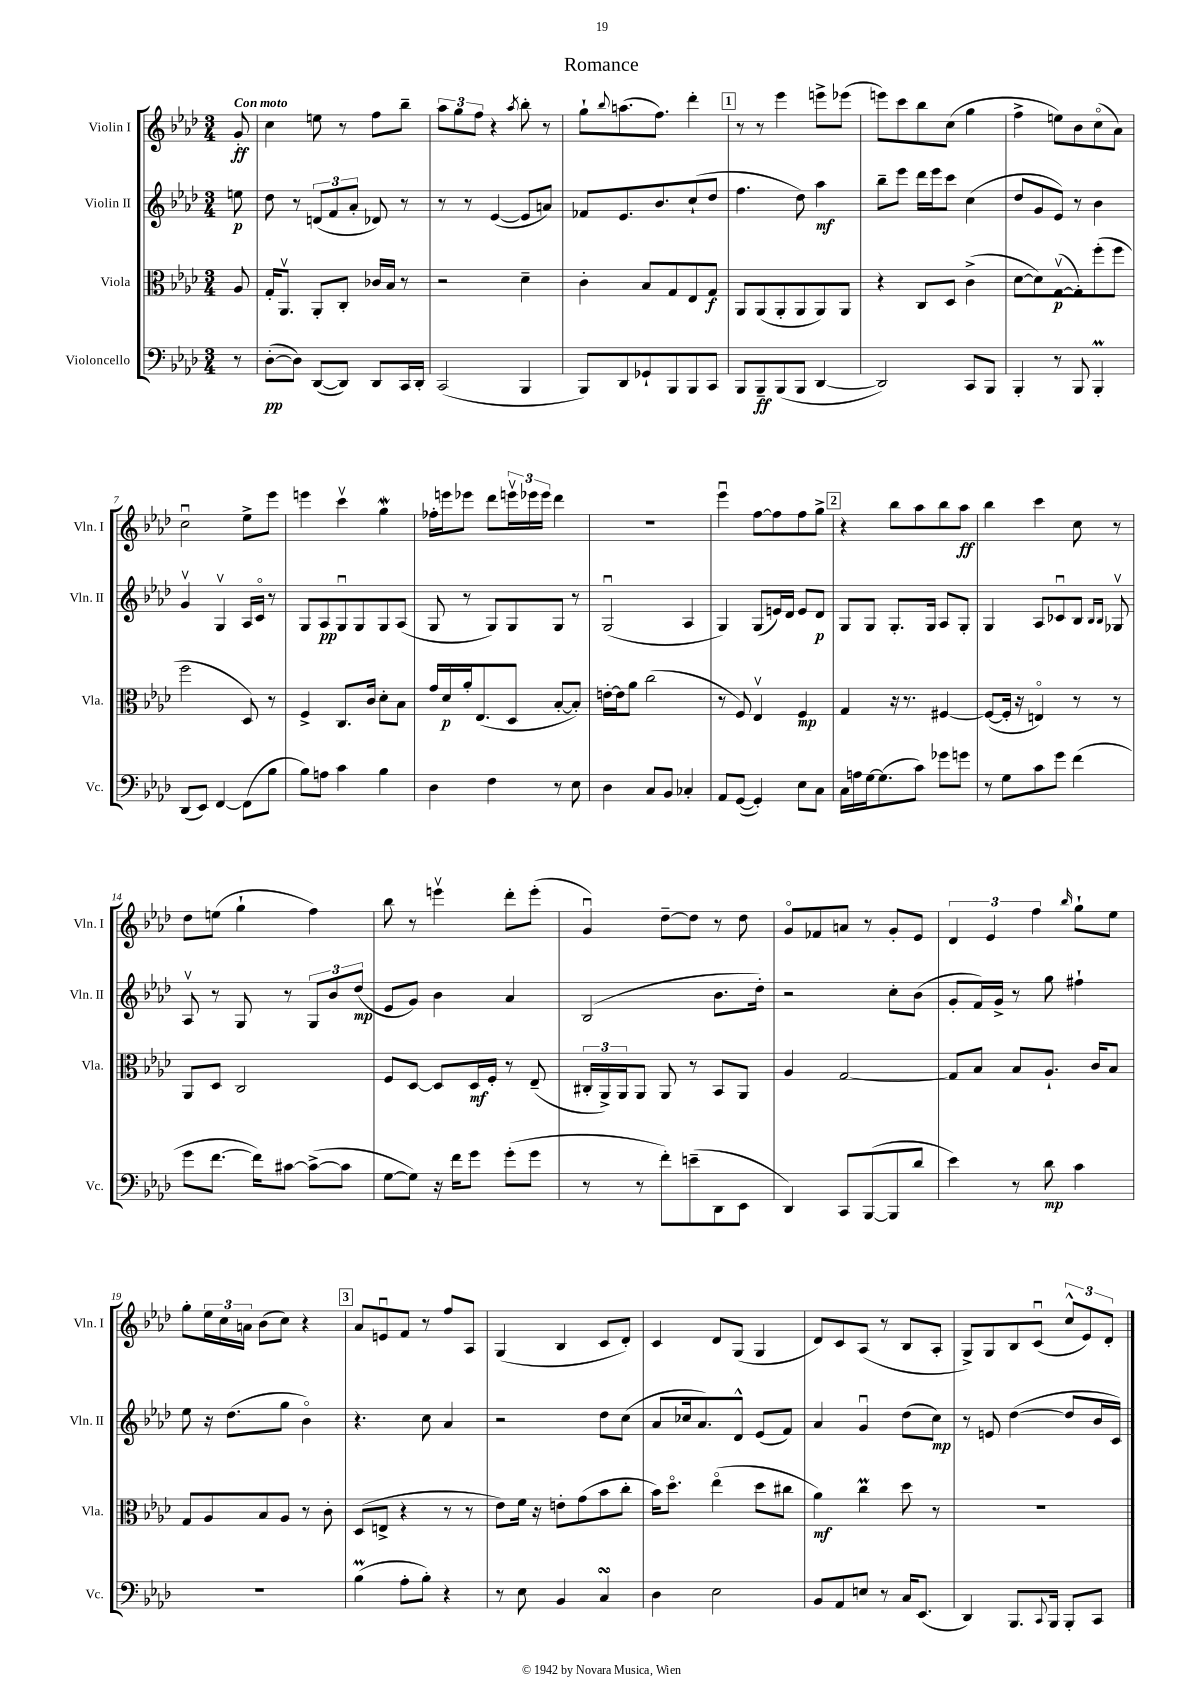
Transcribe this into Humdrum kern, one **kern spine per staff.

**kern	**dynam	**kern	**dynam	**kern	**dynam	**kern	**dynam
*part4	*part4	*part3	*part3	*part2	*part2	*part1	*part1
*staff4	*staff4	*staff3	*staff3	*staff2	*staff2	*staff1	*staff1
*I"Violoncello	*	*I"Viola	*	*I"Violin II	*	*I"Violin I	*
*I'Vc.	*	*I'Vla.	*	*I'Vln. II	*	*I'Vln. I	*
*clefF4	*	*clefC3	*	*clefG2	*	*clefG2	*
*k[b-e-a-d-]	*	*k[b-e-a-d-]	*	*k[b-e-a-d-]	*	*k[b-e-a-d-]	*
*M3/4	*	*M3/4	*	*M3/4	*	*M3/4	*
=	=	=	=	=	=	=	=
!	!	!	!	!	!	!LO:TX:a:B:t=Con moto	!
8r	.	8A-/	.	8een\	p	8g'/	ff
=1	=1	=1	=1	=1	=1	=1	=1
([8D-'\L	pp	16G'/KL	.	8dd-\	.	4cc\	.
.	.	8.AA-v/J	.	.	.	.	.
8D-\J])	.	.	.	8r	.	.	.
([8DD-/L	.	8AA-'/L	.	(12dn/L	.	8een\	.
.	.	.	.	12f/	.	.	.
8DD-/J])	.	8C'/J	.	.	.	8r	.
.	.	.	.	12a-'/J	.	.	.
8DD-/L	.	16c-X/LL	.	8d-X/)	.	8ff\L	.
.	.	16B-/JJ	.	.	.	.	.
16CC/L	.	8r	.	8r	.	8bb-~\J	.
16DD-'/JJ	.	.	.	.	.	.	.
=2	=2	=2	=2	=2	=2	=2	=2
(2CC/	.	2r	.	8r	.	12aa-\L	.
.	.	.	.	.	.	12gg\	.
.	.	.	.	8r	.	.	.
.	.	.	.	.	.	12ff\J	.
.	.	.	.	([4e-/	.	4r	.
.	.	.	.	.	.	8qaa-/	.
4BBB-/	.	4d-~\	.	8e-/L]	.	8bb-'\	.
.	.	.	.	8an/J)	.	8r	.
=3	=3	=3	=3	=3	=3	=3	=3
8BBB-/L)	.	4c'\	.	8f-X/L	.	8gg`\L	.
.	.	.	.	.	.	8qqbb-/	.
8DD-/	.	.	.	8.e-/	.	(8.aan\	.
8GG-X`/	.	8B-/L	.	.	.	.	.
.	.	.	.	8.b-/	.	8.ff\J)	.
8BBB-/	.	8G/	.	.	.	.	.
8BBB-/	.	8E-/	.	(8cc`/	.	4ddd-'\	.
8CC/J	.	8G/J	f	8dd-/J	.	.	.
!!LO:REH:place=s1:t=1
=4	=4	=4	=4	=4	=4	=4	=4
8BBB-/L	.	8AA-/L	.	4.ff\	.	8r	.
8BBB-~/	ff	(8AA-/	.	.	.	8r	.
(8BBB-/	.	8AA-'/	.	.	.	4eee-\	.
8BBB-/J	.	8AA-/	.	8dd-\)	.	.	.
[4DD-/	.	8AA-/)	.	4aa-\	mf	8eeen^\L	.
.	.	8AA-/J	.	.	.	(8eee-X\J	.
=5	=5	=5	=5	=5	=5	=5	=5
2DD-/])	.	4r	.	8bb-~\L	.	8eeen\L)	.
.	.	.	.	8eee-\J	.	8ccc\	.
.	.	8C/L	.	16ddd-\LL	.	8bb-\	.
.	.	.	.	16eee-\J	.	.	.
.	.	8D-/J	.	8ccc\J	.	(8cc\J	.
8CC/L	.	(4c^\	.	(4cc\	.	4gg\	.
8BBB-/J	.	.	.	.	.	.	.
=6	=6	=6	=6	=6	=6	=6	=6
4BBB-'/	.	[8d-\L	.	8dd-/L	.	4ff^\	.
.	.	8d-\])	.	8g/	.	.	.
8r	.	([8Gv\	p	8e-/J)	.	8een\L)	.
8BBB-/	.	8G'\])	.	8r	.	8b-\	.
4BBB-M'/	.	(8ff'\	.	4b-\	.	(8cc\	.
.	.	8ff\J	.	.	.	8a-\J)	.
!!LO:LB:g=z
=7	=7	=7	=7	=7	=7	=7	=7
(8DD-/L	.	2ff\	.	4gv/	.	2ccu\	.
8EE-/J)	.	.	.	.	.	.	.
[4FF/	.	.	.	4Gv/	.	.	.
(8FF\L]	.	8D-/)	.	16A-/LL	.	8ee-^\L	.
.	.	.	.	16c/JJ	.	.	.
8B-\J	.	8r	.	8r	.	8eee-\J	.
=8	=8	=8	=8	=8	=8	=8	=8
8B-\L)	.	4F^/	.	8G/L	.	4eeen\	.
8An\J	.	.	.	8A-/	pp	.	.
4c\	.	8.C/L	.	8Gu/	.	4cccv\	.
.	.	.	.	8G/	.	.	.
.	.	16c/Jk	.	.	.	.	.
4B-\	.	8d-'\L	.	8G/	.	4ggW\	.
.	.	8B-\J	.	(8A-/J	.	.	.
=9	=9	=9	=9	=9	=9	=9	=9
4D-\	.	16g/LL	.	8G/	.	16ff-X'\LL	.
.	.	16d-/	p	.	.	16eeen\J	.
.	.	16a-'/J	.	8r	.	8eee-X\J	.
.	.	(8.E-/	.	.	.	.	.
4F\	.	.	.	8G/L)	.	8ddd-\L	.
.	.	8D-/J	.	8G/	.	24eeenv\L	.
.	.	.	.	.	.	24eee-X\	.
.	.	.	.	.	.	24eee-\JJ	.
8r	.	[8B-'/L	.	8G/J	.	4ddd-\	.
8E-\	.	8B-'/J])	.	8r	.	.	.
=10	=10	=10	=10	=10	=10	=10	=10
4D-\	.	[16en'\LL	.	(2Gu/	.	2.r	.
.	.	16e\J]	.	.	.	.	.
.	.	8a-\J	.	.	.	.	.
8C/L	.	(2cc\	.	.	.	.	.
8BB-/J	.	.	.	.	.	.	.
4C-X'/	.	.	.	4A-/	.	.	.
=11	=11	=11	=11	=11	=11	=11	=11
8AA-/L	.	8r	.	4G/)	.	4eee-u\	.
([8GG/J	.	8F/)	.	.	.	.	.
4GG'/])	.	4E-v/	.	(8G/L	.	[8ff\L	.
.	.	.	.	16en/L)	.	8ff\]	.
.	.	.	.	16d-/JJ	.	.	.
8E-\L	.	4F/	mp	8e/L	.	8ff\	.
8C\J	.	.	.	8d-/J	p	8gg^\J	.
!!LO:REH:place=s1:t=2
=12	=12	=12	=12	=12	=12	=12	=12
16C\LL	.	4G/	.	8G/L	.	4r	.
16An\	.	.	.	.	.	.	.
[16G\J	.	.	.	8G/J	.	.	.
(8.G\]	.	.	.	.	.	.	.
.	.	16r	.	8.G'/L	.	8bb-\L	.
.	.	8.r	.	.	.	.	.
8c\J)	.	.	.	.	.	8aa-\	.
.	.	.	.	16G/Jk	.	.	.
8g-X\L	.	[4F#X/	.	8A-/L	.	8bb-\	.
8gn\J	.	.	.	8G'/J	.	8aa-\J	ff
=13	=13	=13	=13	=13	=13	=13	=13
8r	.	(8F#/L_	.	4G/	.	4bb-\	.
8G\L	.	16F#'/Jk]	.	.	.	.	.
.	.	16r	.	.	.	.	.
8c\	.	4En/)	.	8A-/L	.	4ccc\	.
8g\J	.	.	.	8c-Xu/	.	.	.
(4f\	.	8r	.	8B-/J	.	8cc\	.
.	.	.	.	16qqB-/LL	.	.	.
.	.	.	.	16qqB-/JJ	.	.	.
.	.	8r	.	8G-Xv/	.	8r	.
!!LO:LB:g=z
=14	=14	=14	=14	=14	=14	=14	=14
8g\L	.	8AA-/L	.	8A-v/	.	8dd-\L	.
[8.f\J	.	8D-/J	.	8r	.	(8een\J	.
.	.	2C/	.	8G/	.	4gg`\	.
16f\KL])	.	.	.	.	.	.	.
[8c#X\J	.	.	.	8r	.	.	.
(8c#^\L_	.	.	.	12G/L	.	4ff\)	.
.	.	.	.	12b-/	.	.	.
8c#\J]	.	.	.	.	.	.	.
.	.	.	.	(12dd-/J	mp	.	.
=15	=15	=15	=15	=15	=15	=15	=15
[8G\L	.	8F/L	.	8e-/L	.	8bb-\	.
8G\J])	.	[8D-/J	.	8g/J)	.	8r	.
16r	.	8D-/L]	.	4b-\	.	4eeenv\	.
16f\KL	.	.	.	.	.	.	.
8g\J	.	16D-/L	mf	.	.	.	.
.	.	16F'/JJ	.	.	.	.	.
(8g'\L	.	8r	.	4a-/	.	8ddd-'\L	.
8g\J	.	(8E-~/	.	.	.	(8eee'\J	.
=16	=16	=16	=16	=16	=16	=16	=16
8r	.	24C#X'/LL	.	(2B-/	.	4gu/)	.
.	.	24AA-^/)	.	.	.	.	.
.	.	24AA-/J	.	.	.	.	.
8r	.	8AA-/J	.	.	.	.	.
8f'\L)	.	8AA-/	.	.	.	[8dd-~\L	.
(8en~\	.	8r	.	.	.	8dd-\J]	.
8DD-\	.	8BB-/L	.	8.b-\L	.	8r	.
8EE-\J	.	8AA-/J	.	.	.	8dd-\	.
.	.	.	.	16dd-'\Jk)	.	.	.
=17	=17	=17	=17	=17	=17	=17	=17
4DD-/)	.	4A-/	.	2r	.	8g/L	.
.	.	.	.	.	.	8f-X/	.
8CC/L	.	[2G/	.	.	.	8an/J	.
([8BBB-/	.	.	.	.	.	8r	.
8BBB-/]	.	.	.	8cc'\L	.	8g'/L	.
8d-/J	.	.	.	(8b-\J	.	8e-/J	.
=18	=18	=18	=18	=18	=18	=18	=18
4e-\)	.	8G/L]	.	8g'/L	.	6d-/	.
.	.	8B-/J	.	16f/L)	.	.	.
.	.	.	.	.	.	6e-/	.
.	.	.	.	16g^/JJ	.	.	.
8r	.	8B-/L	.	8r	.	.	.
.	.	.	.	.	.	6ff\	.
8d-\	mp	8.A-`/J	.	8gg\	.	.	.
.	.	.	.	.	.	16qqbb-/	.
4c\	.	.	.	4ff#X`\	.	8gg`\L	.
.	.	16c/KL	.	.	.	.	.
.	.	8B-/J	.	.	.	8ee-\J	.
!!LO:LB:g=z
=19	=19	=19	=19	=19	=19	=19	=19
2.r	.	8G/L	.	8ee-\	.	8gg'\L	.
.	.	8A-/	.	16r	.	24ee-\L	.
.	.	.	.	.	.	24cc\	.
.	.	.	.	(8.dd-\L	.	.	.
.	.	.	.	.	.	24an\JJ	.
.	.	8B-/	.	.	.	(8b-\L	.
.	.	8A-/J	.	8gg\J	.	8cc\J)	.
.	.	8r	.	4b-\)	.	4r	.
.	.	8c'\	.	.	.	.	.
!!LO:REH:place=s1:t=3
=20	=20	=20	=20	=20	=20	=20	=20
(4B-M\	.	(8D-/L	.	4.r	.	8a-/L	.
.	.	8En^/J	.	.	.	8enu/	.
8A-'\L	.	4r	.	.	.	8f/J	.
8B-'\J)	.	.	.	8cc\	.	8r	.
4r	.	8r	.	4a-/	.	8ff/L	.
.	.	8r	.	.	.	8A-/J	.
=21	=21	=21	=21	=21	=21	=21	=21
8r	.	8e-\L)	.	2r	.	(4G/	.
8E-\	.	16f\Jk	.	.	.	.	.
.	.	16r	.	.	.	.	.
4BB-/	.	8en'\L	.	.	.	4B-/	.
.	.	(8g\	.	.	.	.	.
4CsSsS/	.	8b-\	.	8dd-\L	.	8c/L	.
.	.	8cc'\J	.	(8cc\J	.	8d-'/J)	.
=22	=22	=22	=22	=22	=22	=22	=22
4D-\	.	16b-\KL)	.	8a-/L	.	4c/	.
.	.	8.dd-\J	.	.	.	.	.
.	.	.	.	16cc-X/k	.	.	.
.	.	.	.	8.a-/)	.	.	.
2E-\	.	(4ee-\	.	.	.	8d-/L	.
.	.	.	.	8d-^^/J	.	(8G/J	.
.	.	8dd-\L	.	(8e-/L	.	4G/	.
.	.	8cc#X\J	.	8f/J)	.	.	.
=23	=23	=23	=23	=23	=23	=23	=23
8BB-/L	.	4a-\)	mf	4a-/	.	8d-/L)	.
8AA-/	.	.	.	.	.	8c/	.
8En/J	.	4ccm\	.	4gu/	.	(8A-/J	.
8r	.	.	.	.	.	8r	.
16C/KL	.	8dd-\	.	(8dd-\L	.	8B-/L	.
(8.EE-/J	.	.	.	.	.	.	.
.	.	8r	.	8cc\J)	mp	8A-'/J	.
=24	=24	=24	=24	=24	=24	=24	=24
4DD-/)	.	2.r	.	8r	.	8G^/L)	.
.	.	.	.	8en/	.	8G/	.
8.BBB-/L	.	.	.	([4dd-\	.	8B-/	.
.	.	.	.	.	.	(8cu/J	.
8qqCC/	.	.	.	.	.	.	.
16BBB-/Jk	.	.	.	.	.	.	.
8BBB-'/L	.	.	.	8dd-/L]	.	12cc^^/L	.
.	.	.	.	.	.	12e-/)	.
8CC/J	.	.	.	16b-/L	.	.	.
.	.	.	.	.	.	12d-'/J	.
.	.	.	.	16c/JJ)	.	.	.
==	==	==	==	==	==	==	==
*-	*-	*-	*-	*-	*-	*-	*-
